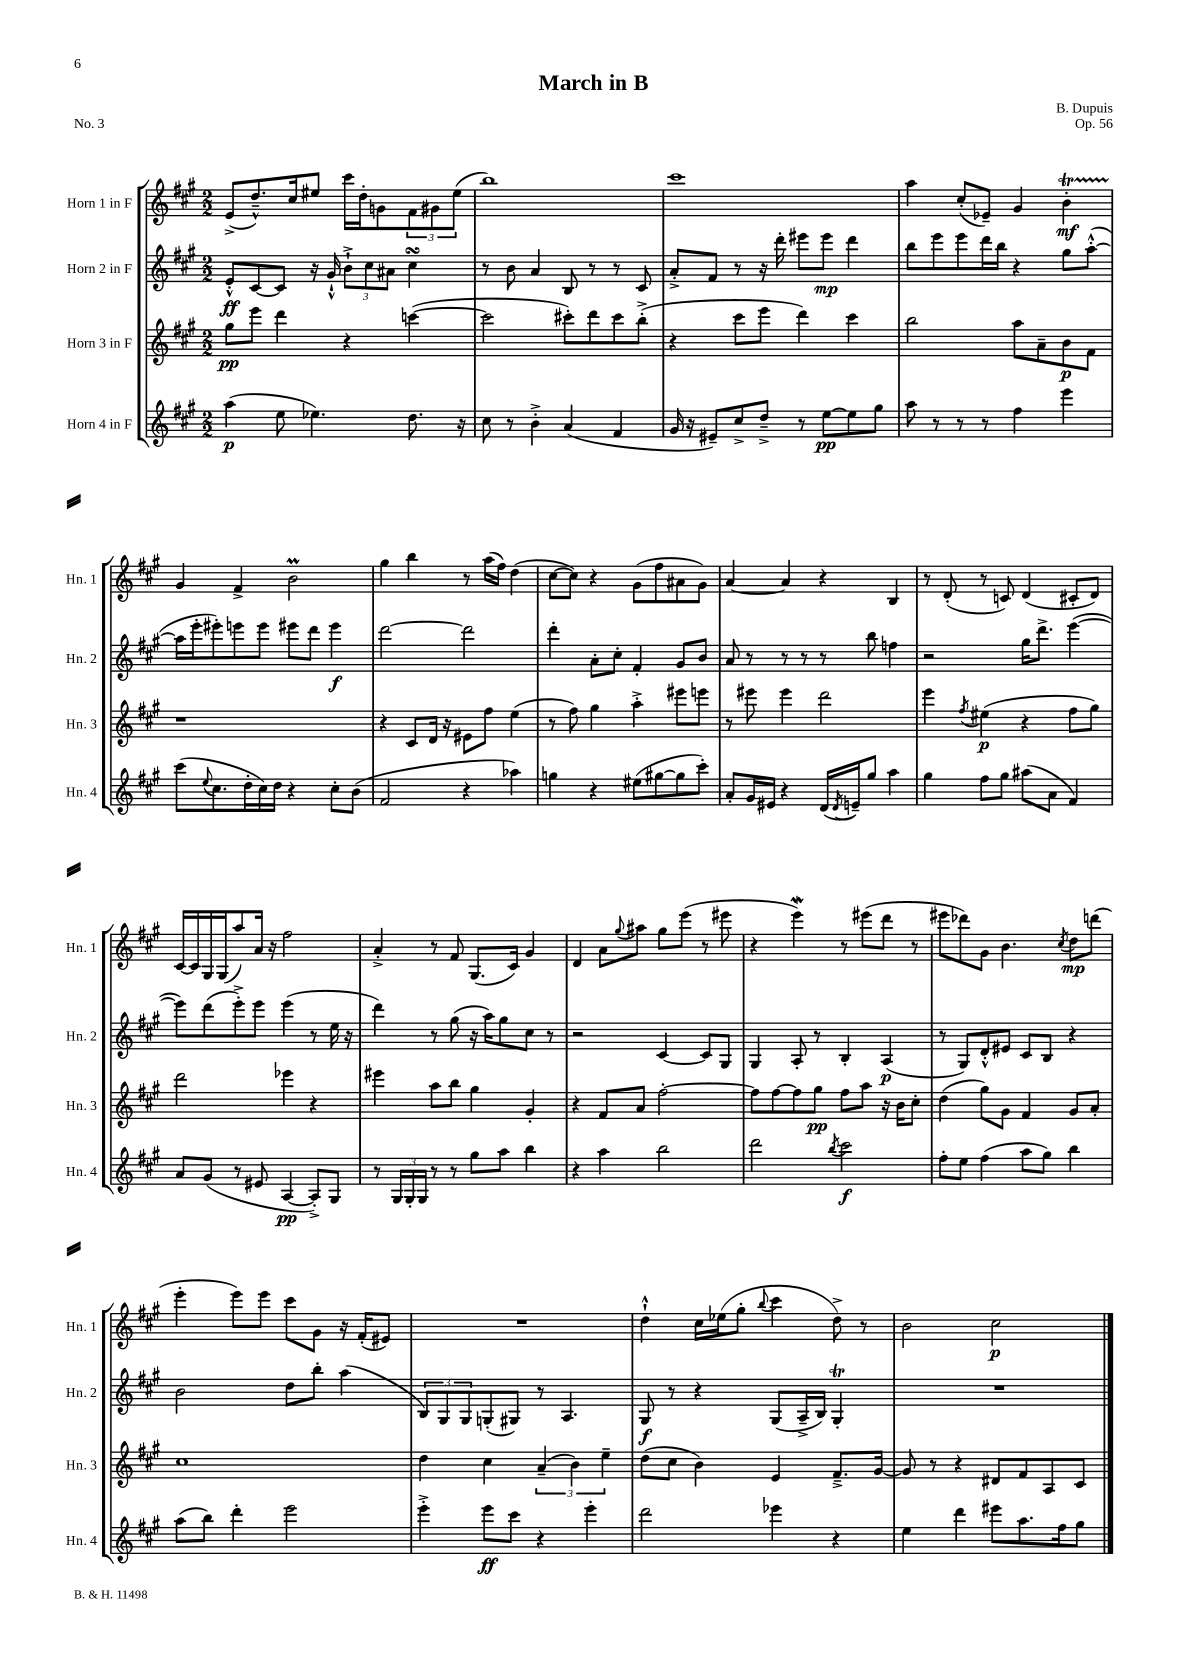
\header { title = "March in B" composer = "B. Dupuis" opus = "Op. 56" piece = "No. 3" }
<<
\new StaffGroup <<
\new Staff = "s0" \with { instrumentName = "Horn 1 in F" shortInstrumentName = "Hn. 1" } {
    \clef treble \key a \major \numericTimeSignature \time 2/2
    e'8->( d''8.---^) cis''16 eis''8 cis'''16 d''16-. g'8 \tuplet 3/2 { fis'8 gis'8 eis''8( } |
    b''1) |
    cis'''1 |
    a''4 cis''8-.( ees'8--) gis'4 b'4-.\startTrillSpan\mf |
    gis'4\stopTrillSpan fis'4-> b'2\prall |
    gis''4 b''4 r8 a''16( fis''16) d''4( |
    cis''8~ cis''8) r4 gis'8( fis''8 ais'8 gis'8) |
    a'4~ a'4 r4 b4 |
    r8 d'8-.( r8 c'8) d'4( cis'8-. d'8) |
    cis'16~ cis'16 gis16 gis16( a''8) a'16 r16 fis''2 |
    a'4-.-> r8 fis'8 gis8.( cis'16) gis'4 |
    d'4 a'8 \appoggiatura { gis''8 } ais''8 gis''8 e'''8( r8 eis'''8 |
    r4 e'''4\mordent) r8 eis'''8( d'''8 r8 |
    eis'''8 des'''8) gis'8 b'4. \acciaccatura { cis''8 } d''8\mp d'''8( |
    e'''4-. e'''8) e'''8 cis'''8 gis'8 r16 fis'16-.( eis'8) |
    R1 |
    d''4-!-^ cis''16 ees''16( gis''8-. \appoggiatura { b''8 } cis'''4 d''8->) r8 |
    b'2 cis''2\p \bar "|." |
}
\new Staff = "s1" \with { instrumentName = "Horn 2 in F" shortInstrumentName = "Hn. 2" } {
    \clef treble \key a \major \numericTimeSignature \time 2/2
    e'8-.-^\ff cis'8~ cis'8 r16 gis'16-!-^ \tuplet 3/2 { b'8-!-> cis''8 ais'8 } cis''4\turn |
    r8 b'8 a'4 b8 r8 r8 cis'8 |
    a'8-.-> fis'8 r8 r16 d'''16-. eis'''8 eis'''8\mp d'''4 |
    b''8 e'''8 e'''8 d'''16 b''16 r4 gis''8 a''8~-.-^( |
    a''16 e'''16-. eis'''8-.) e'''8 e'''8 eis'''8 d'''8 eis'''4\f |
    d'''2~ d'''2 |
    d'''4-. a'8-. cis''8-. fis'4-. gis'8 b'8 |
    a'8 r8 r8 r8 r8 b''8 f''4 |
    r2 gis''16 d'''8.-> e'''4~( |
    e'''8) d'''8( e'''8-.->) e'''8 e'''4( r8 e''16 r16 |
    d'''4) r8 gis''8( r16 a''16) gis''8 cis''8 r8 |
    r2 cis'4~ cis'8 gis8 |
    gis4 a8-. r8 b4-. a4\p( |
    r8 gis8) d'8-.-^ eis'8 cis'8 b8 r4 |
    b'2 d''8 b''8-. a''4( |
    \tuplet 3/2 { b8) gis8 gis8 } g8-.( gis8) r8 a4. |
    gis8\f r8 r4 gis8( a16---> b16) gis4-.\trill |
    R1 \bar "|." |
}
\new Staff = "s2" \with { instrumentName = "Horn 3 in F" shortInstrumentName = "Hn. 3" } {
    \clef treble \key a \major \numericTimeSignature \time 2/2
    gis''8\pp e'''8 d'''4 r4 c'''4~( |
    c'''2 cis'''8-.) d'''8 cis'''8 b''8-.->( |
    r4 cis'''8 e'''8 d'''4) cis'''4 |
    b''2 a''8 a'8-- b'8\p fis'8 |
    r1 |
    r4 cis'8 d'16 r16 eis'8 fis''8 e''4( |
    r8 fis''8) gis''4 a''4-.-> eis'''8 e'''8 |
    r8 eis'''8 eis'''4 d'''2 |
    e'''4 \acciaccatura { fis''8 } eis''4\p( r4 fis''8 gis''8) |
    d'''2 ees'''4 r4 |
    eis'''4 a''8 b''8 gis''4 gis'4-. |
    r4 fis'8 a'8 fis''2~-. |
    fis''8 fis''8~ fis''8 gis''8\pp fis''8 a''8 r16 b'16 cis''8-. |
    d''4( gis''8) gis'8 fis'4 gis'8 a'8-. |
    cis''1 |
    d''4 cis''4 \tuplet 3/2 { a'4--( b'4) e''4-- } |
    d''8( cis''8 b'4) e'4 fis'8.---> gis'16~ |
    gis'8 r8 r4 dis'8 fis'8 a8 cis'8 \bar "|." |
}
\new Staff = "s3" \with { instrumentName = "Horn 4 in F" shortInstrumentName = "Hn. 4" } {
    \clef treble \key a \major \numericTimeSignature \time 2/2
    a''4\p( e''8 ees''4.) d''8. r16 |
    cis''8 r8 b'4-.-> a'4( fis'4 |
    gis'16 r16 eis'8--) cis''8-> d''8---> r8 e''8~\pp e''8 gis''8 |
    a''8 r8 r8 r8 fis''4 e'''4 |
    cis'''8( \appoggiatura { e''8 } cis''8. d''16-. cis''16) d''16 r4 cis''8-. b'8( |
    fis'2 r4 aes''4) |
    g''4 r4 eis''8( gis''8~ gis''8 cis'''8-.) |
    a'8-. gis'16 eis'16 r4 d'16( \acciaccatura { d'8 } e'16--) gis''8 a''4 |
    gis''4 fis''8 gis''8 ais''8( a'8 fis'4) |
    a'8 gis'8( r8 eis'8 a4~\pp a8-.->) gis8 |
    r8 \tuplet 3/2 { gis16 gis16-. gis16 } r8 r8 gis''8 a''8 b''4 |
    r4 a''4 b''2 |
    d'''2 \acciaccatura { b''8 } cis'''2\f |
    fis''8-. e''8 fis''4( a''8 gis''8) b''4 |
    a''8( b''8) d'''4-. e'''2 |
    e'''4-.-> e'''8\ff cis'''8 r4 e'''4-. |
    d'''2 ees'''4 r4 |
    e''4 d'''4 eis'''8 a''8. fis''16 gis''8 \bar "|." |
}
>>
>>
\layout { \context { \Score \remove "Bar_number_engraver" } }
